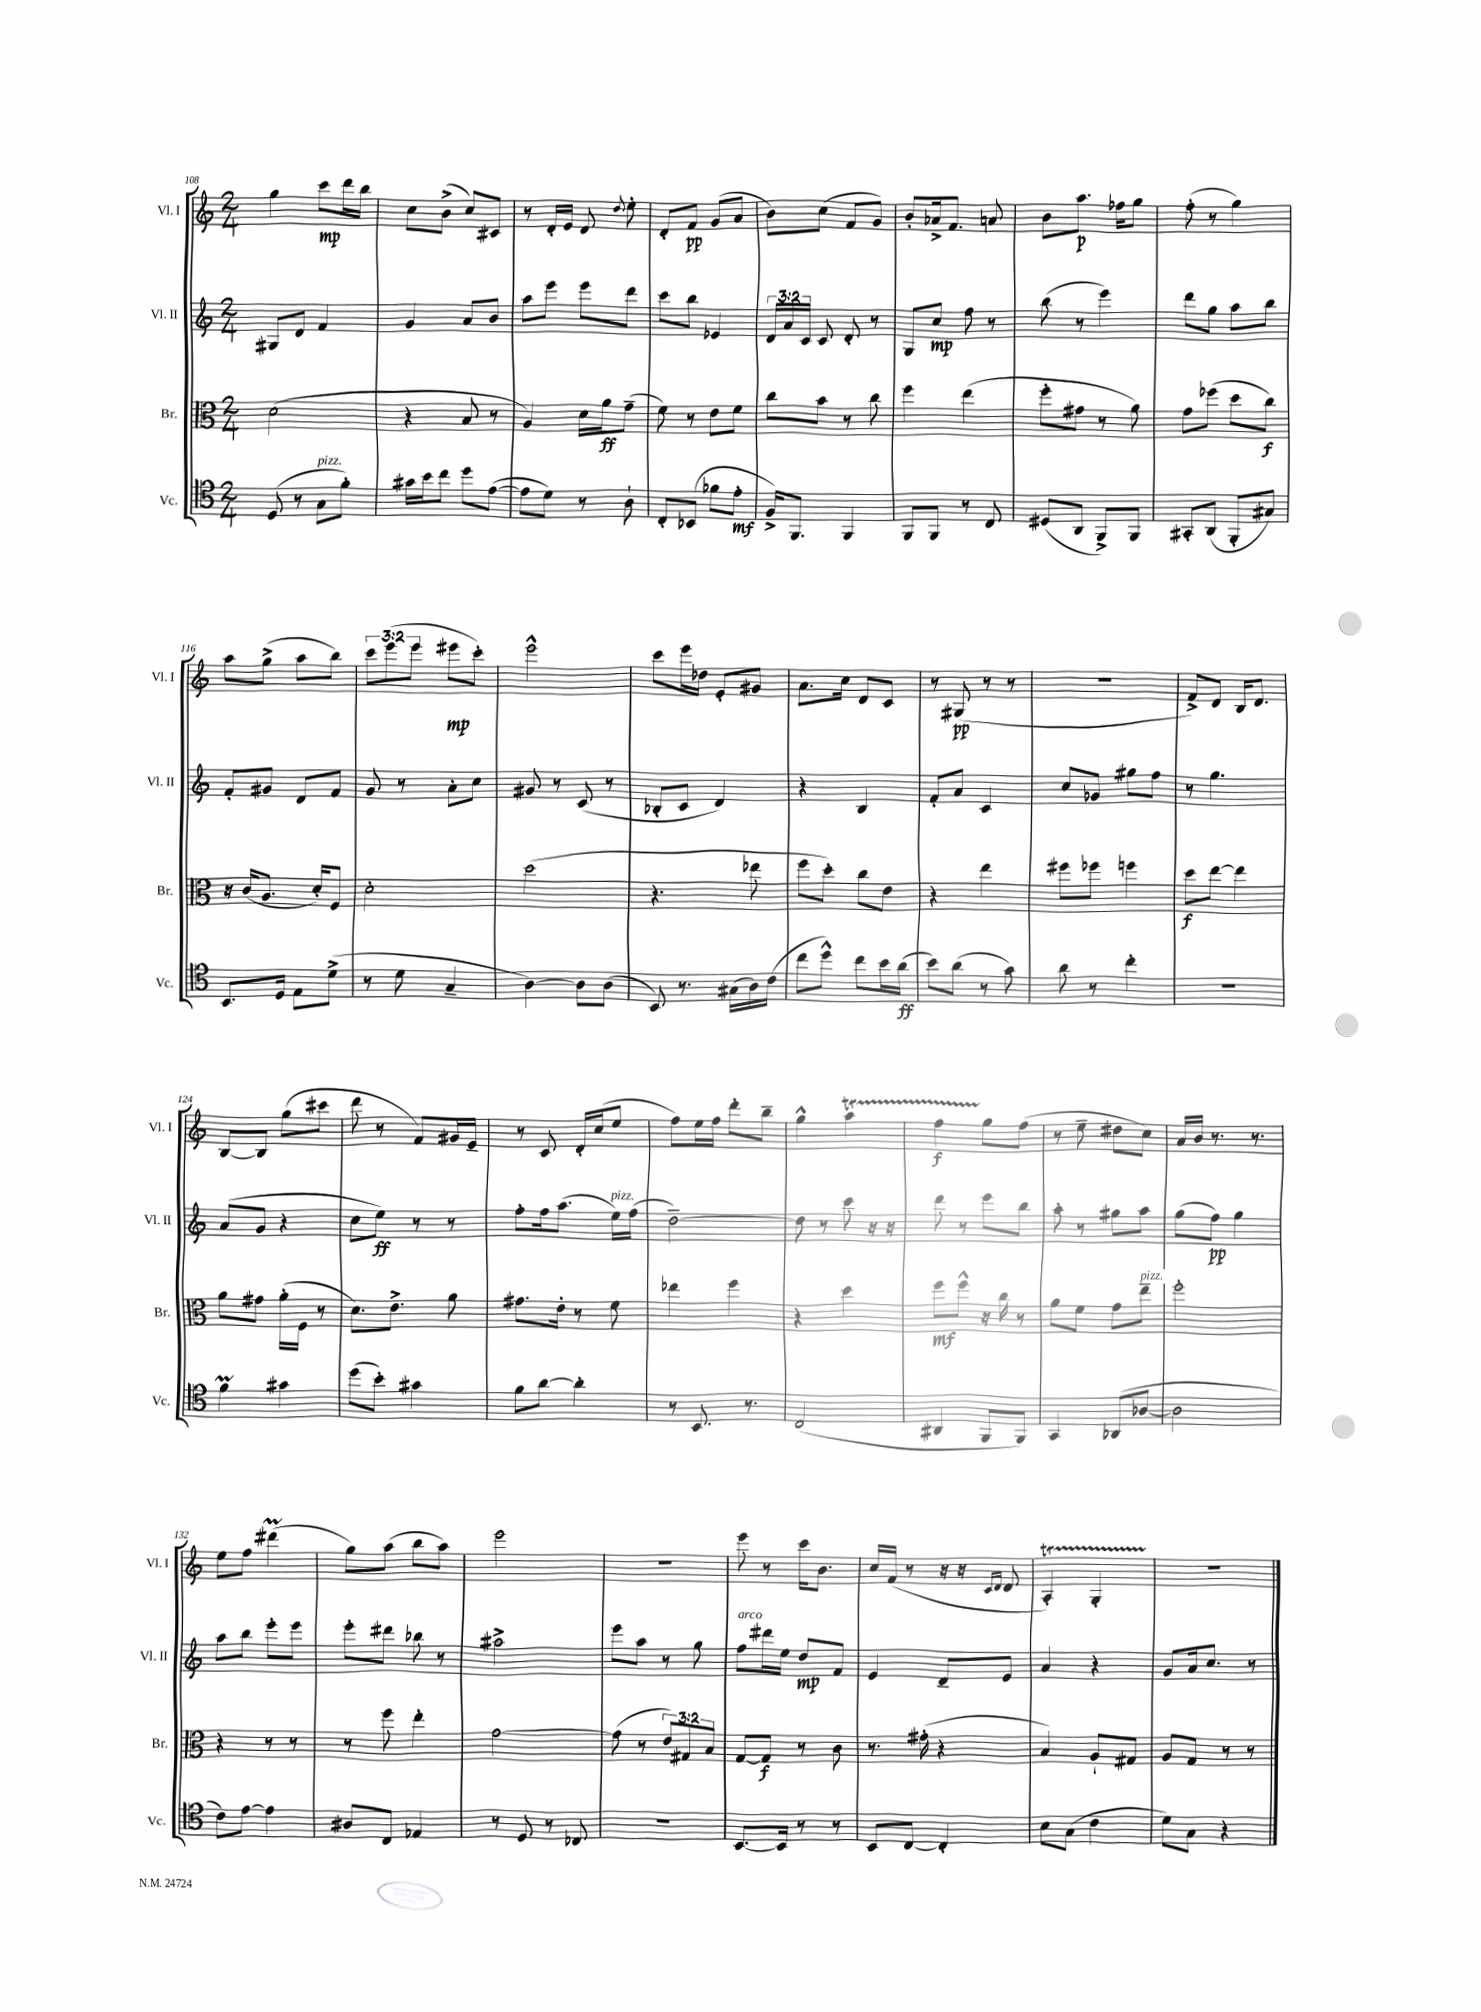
<<
\new StaffGroup <<
\new Staff = "s0" \with { instrumentName = "Vl. I" shortInstrumentName = "Vl. I" } {
    \clef treble \key c \major \numericTimeSignature \time 2/4 \override Staff.TupletNumber.text = #tuplet-number::calc-fraction-text
    \autoBeamOff g''4 c'''8[\mp d'''16 b''16] |
    c''8[ b'8]->( c''8[) cis'8] |
    r8 d'16[-. e'16] d'8 \appoggiatura { d''8 } e''8-. |
    d'8[-. f'8]\pp g'8[( a'8] |
    b'8[) c''8]( f'8[ g'8]) |
    b'8[-. aes'16-> f'8.] a'8 |
    b'8[ a''8.]\p fes''16[ g''8] |
    f''8-.( r8 g''4) |
    a''8[ g''8]->( a''8[ b''8]) |
    \tuplet 3/2 { c'''8[ e'''8( e'''8] } eis'''8[\mp c'''8]-.) |
    e'''2-^ |
    c'''8[ e'''16 des''16] e'8[-. gis'8] |
    a'8.[ c''16] d'8[ c'8] |
    r8 gis8\pp( r8 r8 |
    R2 |
    f'8[->) d'8] b16[ d'8.] |
    b8[~ b8] g''8[( cis'''8] |
    d'''8 r8 f'8[) gis'16 e'16]-- |
    r8 c'8 d'16[-. c''16( e''8] |
    f''8[) e''16 f''16] d'''8[-. b''8]-- |
    g''4-^ a''4\startTrillSpan |
    f''4\f g''8[\stopTrillSpan f''8]( |
    r8 e''8-- dis''8[ c''8]) |
    a'16[ b'16] r8. r8. |
    e''8[ f''8] dis'''4\prall( |
    g''8[) a''8]( b''8[ a''8]) |
    e'''2 |
    r2 |
    e'''8 r8 c'''16[ b'8.] |
    c''16[ f'16]( r8 r16 r16 \grace { c'16[ d'16] } d'8 |
    a4-.\startTrillSpan) g4-. |
    r2\stopTrillSpan \bar "|." |
}
\new Staff = "s1" \with { instrumentName = "Vl. II" shortInstrumentName = "Vl. II" } {
    \clef treble \key c \major \numericTimeSignature \time 2/4 \override Staff.TupletNumber.text = #tuplet-number::calc-fraction-text
    \autoBeamOff gis8[ d'8] f'4 |
    g'4 a'8[ b'8] |
    a''8[ e'''8] e'''8[ d'''8] |
    c'''8[ b''8] ees'4 |
    \tuplet 3/2 { d'16[ a'16 c'16] } c'8 d'8-. r8 |
    g8[ c''8]\mp f''8 r8 |
    b''8( r8 e'''4) |
    d'''8[ g''8] a''8[ b''8] |
    f'8[-. gis'8] d'8[ f'8] |
    g'8 r8 a'8[-. c''8] |
    gis'8 r8 c'8( r8 |
    bes8[-. c'8] d'4) |
    r4 b4 |
    f'8[-. a'8] c'4 |
    c''8[ ges'8] gis''8[ f''8] |
    r8 g''4. |
    a'8[( g'8] r4 |
    c''8[ e''8]\ff) r8 r8 |
    f''8[-. f''16 a''8.]( e''16[^\markup { \italic "pizz." }) f''16]( |
    d''2~--) |
    d''8 r8 c'''8 r16 r16 |
    d'''8 r8 e'''8[ b''8] |
    a''8-. r8 gis''8[ a''8] |
    g''8[( f''8]\pp) g''4 |
    a''8[ b''8] e'''8[-. e'''8] |
    e'''8[-. dis'''8] bes''8 r8 |
    ais''2-> |
    e'''8[ a''8] r8 g''8 |
    f''8[^\markup { \italic "arco" } dis'''16 e''16] d''8[\mp f'8] |
    e'4 d'8[-- e'8] |
    a'4 r4 |
    g'8[ a'16 c''8.] r8 \bar "|." |
}
\new Staff = "s2" \with { instrumentName = "Br." shortInstrumentName = "Br." } {
    \clef alto \key c \major \numericTimeSignature \time 2/4 \override Staff.TupletNumber.text = #tuplet-number::calc-fraction-text
    \autoBeamOff d'2( |
    r4 b8 r8 |
    a4) d'16[ a'16\ff g'8]--( |
    f'8) r8 e'8[ f'8] |
    c''8[ b'8] r8 c''8 |
    f''4 e''4( |
    f''8[-. gis'8] r8 a'8) |
    g'8[ fes''8]( d''8[ c''8]\f) |
    r16 c'16[( a8.] d'16[-.) f8] |
    d'2-. |
    d''2( |
    r4. ees''8 |
    f''8[ d''8]-.) c''8[ e'8] |
    r4 e''4 |
    fis''8[ fes''8] f''4 |
    d''8[\f e''8]~ e''4 |
    a'8[ gis'8] a'16[-.( f16] r8 |
    d'8.[) e'8.]-> a'8 |
    gis'8.[ e'16]-. r8 f'8 |
    ees''4 f''4 |
    r4 d''4 |
    f''8[\mf f''8]-^ r16 c''16 r8 |
    a'8[ f'8] g'8[ e''8]--^\markup { \italic "pizz." } |
    f''2-. |
    r4 r8 r8 |
    r8 f''8 e''4-. |
    g'2~ |
    g'8( r8 \tuplet 3/2 { e'8[) gis8 b8] } |
    g8[~ g8]\f r8 c'8 |
    r8. gis'16-.( r4 |
    b4) a8[-! gis8] |
    a8[ g8] r8 r8 \bar "|." |
}
\new Staff = "s3" \with { instrumentName = "Vc." shortInstrumentName = "Vc." } {
    \clef tenor \key c \major \numericTimeSignature \time 2/4
    \autoBeamOff d8( r8 g8[^\markup { \italic "pizz." } f'8]-.) |
    gis'16[ b'16 c''8] d''8[ e'8]~( |
    e'8[ d'8]) r8 a8-! |
    c8[-. bes,8]( fes'8[ e'8]-.\mf |
    f16[->) f,8.] f,4 |
    f,8[ f,8] r8 c8 |
    dis8[( a,8] f,8[->) f,8] |
    gis,8[-. a,8]( f,8[-. gis8]) |
    b,8.[ d16] e8[ d'8]->( |
    r8 d'8 g4-- |
    a4~) a8[ a8]( |
    b,8) r8. gis16[( a16) c'16]( |
    c''8[ d''8]-^) c''8[ b'16 a'16]\ff( |
    b'8[) a'8]( r8 g'8) |
    a'8 r8 c''4-. |
    R2 |
    f'4\prall gis'4 |
    d''8[( b'8]-.) gis'4 |
    f'8[ a'8]~ a'4-. |
    r8 b,8. r8. |
    c2( |
    ais,4 f,8[ f,8]) |
    g,4 aes,8[( aes8]~ |
    aes2 |
    c'8[) e'8]~ e'4 |
    ais8[ c8] ees4 |
    r8 d8 r8 ces8 |
    R2 |
    b,8.[~ b,16] r8 r8 |
    b,8[ c8]~ c4-. |
    b8[ g8]( c'4 |
    d'8[) g8] r4 \bar "|." |
}
>>
>>
\layout { \context { \Score currentBarNumber = #108 } }
